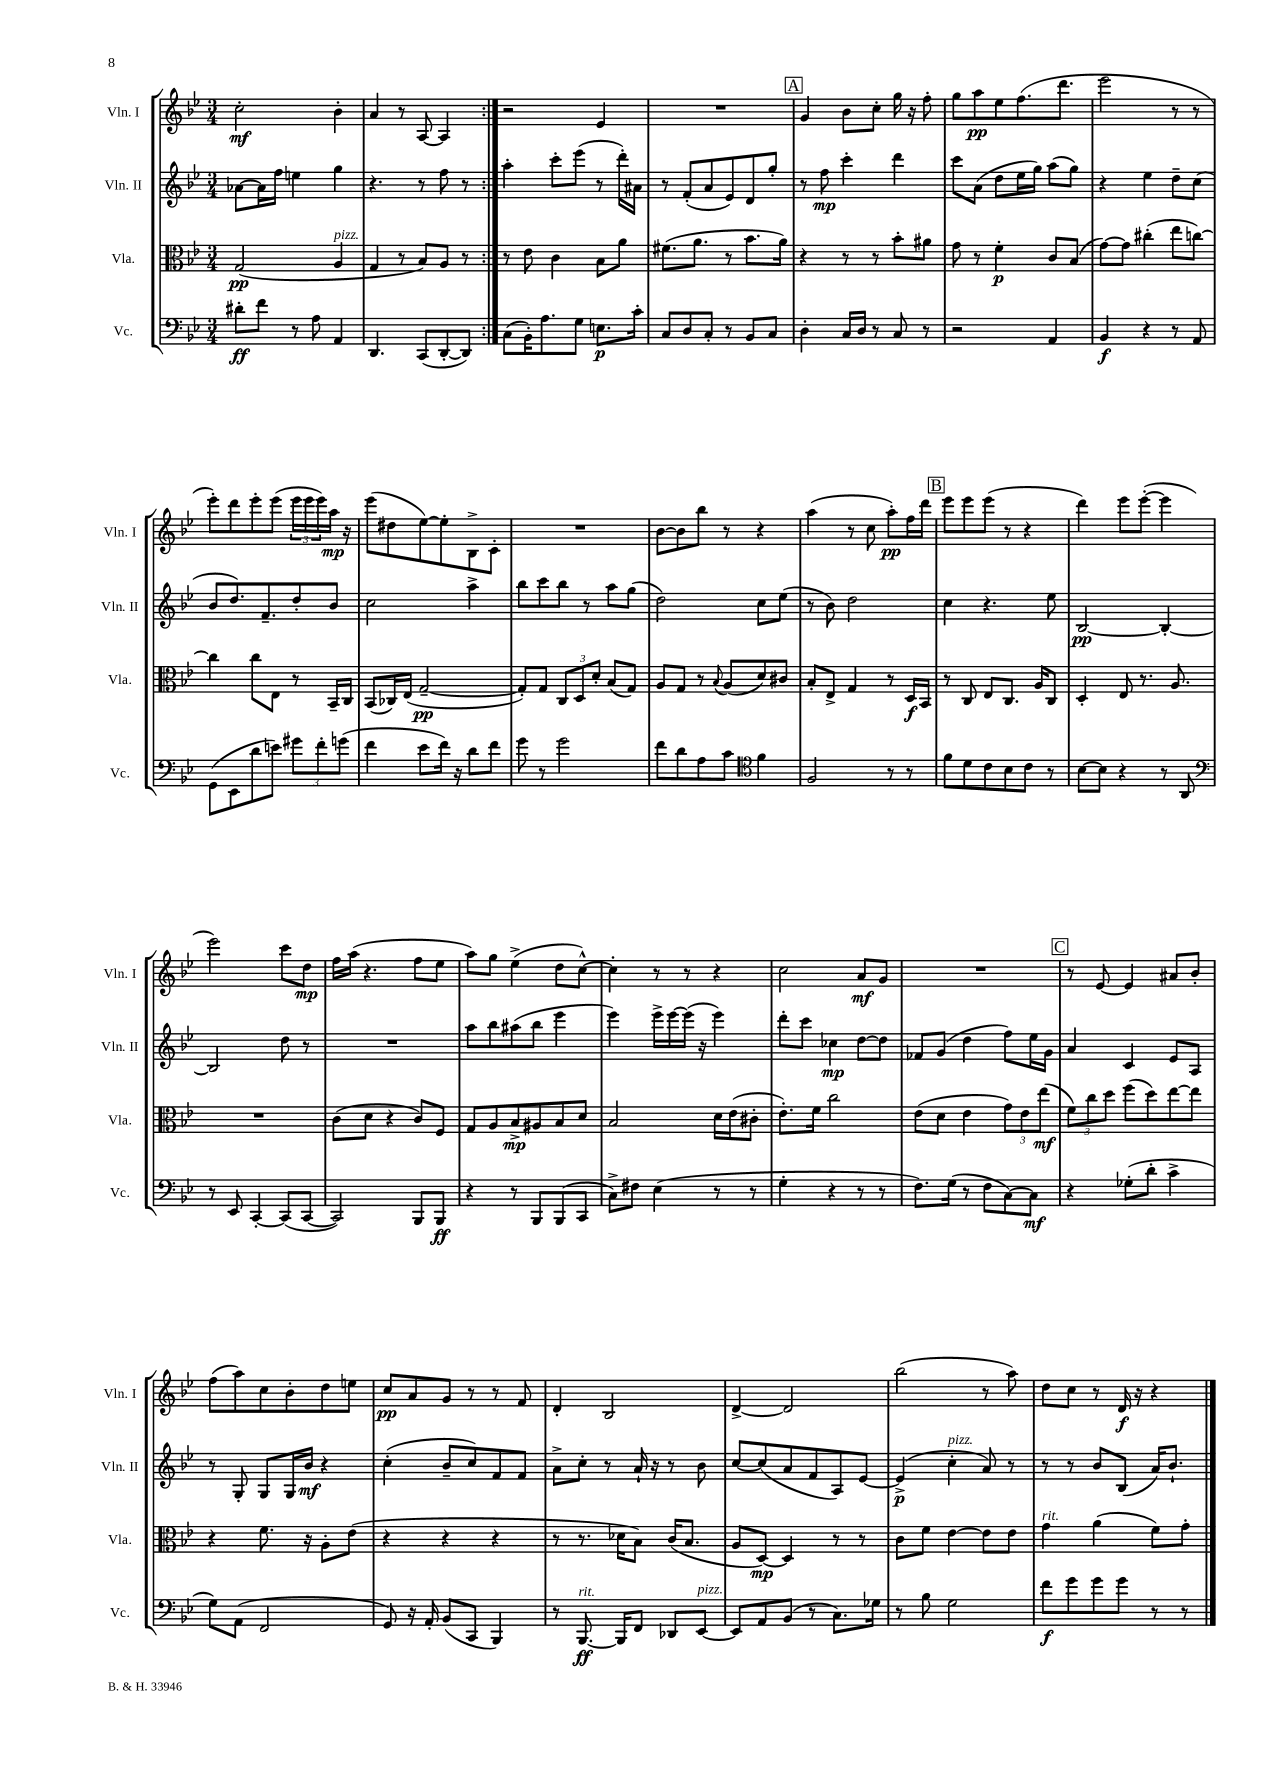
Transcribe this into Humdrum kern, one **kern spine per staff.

**kern	**kern	**kern	**kern
*staff4	*staff3	*staff2	*staff1
*clefF4	*clefC3	*clefG2	*clefG2
*k[b-e-]	*k[b-e-]	*k[b-e-]	*k[b-e-]
*M3/4	*M3/4	*M3/4	*M3/4
8d#'\L	(2G/	[8a-\L	2cc'\
8f\J	.	16a-\]L	.
.	.	16ff\JJ	.
8r	.	4ee\	.
8A\	.	.	.
4AA/	4A/	4gg\	4b-'\
=	=	=	=
4.DD/	4G/	4.r	4a/
.	8r	.	8r
(8CC/L	8B-/L)	8r	[8A/
[8DD'/	8A/J	8ff\	4A/]
8DD/]J)	8r	8r	.
=:|!	=:|!	=:|!	=:|!
(8C\L	8r	4aa'\	2r
16BB-'\K)	8e-\	.	.
8.A\	.	.	.
.	4c\	8ccc'\L	.
8G\J	.	(8eee-\J	.
8.E\L	8B-\L	8r	4e-/
.	8a\J	16ddd'\LL)	.
16c'\Jk	.	16a#\JJ	.
=	=	=	=
8C/L	(8.f#\L	8r	2.r
8D/	.	(8f'/L	.
.	8.a\J	.	.
8C'/J	.	8a/	.
8r	8r	8e-/)	.
8BB-/L	8.b-\L	8d/	.
8C/J	.	8gg'/J	.
.	16a\Jk)	.	.
=	=	=	=
4D'\	4r	8r	4g/
.	.	8ff\	.
16C/LL	8r	4ccc'\	8b-\L
16D/JJ	.	.	.
8r	8r	.	8cc'\J
8C/	8b-'\L	4ddd\	16gg\
.	.	.	16r
8r	8a#\J	.	8ff'\
=	=	=	=
2r	8g\	8ccc\L	8gg\L
.	8r	(8a\J	8aa\
.	4f'\	8dd\L	8ee-\
.	.	16ee-\L	(8.ff\
.	.	16gg\JJ)	.
4AA/	8c/L	(8aa\L	.
.	.	.	8.ddd\J
.	(8B-/J	8gg\J)	.
=	=	=	=
4BB-/	[8g\L)	4r	2eee-\
.	8g\]J	.	.
4r	(4cc#'\	4ee-\	.
8r	8ee-\L	8dd~\L	8r
8AA/	[8cc\J)	(8cc\J	8r
=	=	=	=
(8GG\L	4cc\]	8b-/L	8eee-'\L)
8EE-\	.	8.dd/)	8ddd\
8d\	8cc\L	.	8eee-'\
.	.	8.f~/	.
8e\J)	8E-\J	.	(8eee-\J
12g#\L	8r	8dd'/	24eee-\LL
.	.	.	24eee-\
12f'\	.	.	24eee-\)
.	16BB-~/LL	8b-/J	16aa\JJ
(12g\J	.	.	.
.	16C/JJ	.	16r
=	=	=	=
4f\	(8BB-/L	2cc\	(8eee-\L
.	16C-/L)	.	8dd#\
.	(16E-/JJ	.	.
8e-\L	[2G~/	.	[8ee-\)
16f\Jk)	.	.	8ee-'\]
16r	.	.	.
8d\L	.	4aa^\	8B-^\
8f\J	.	.	8c'\J
=	=	=	=
8g\	8G'/]L)	8bb-\L	2.r
8r	8G/J	8ccc\	.
2g\	12C/L	8bb-\J	.
.	12D/	.	.
.	.	8r	.
.	12d'/J	.	.
.	(8B-/L	8aa\L	.
.	8G/J)	(8gg\J	.
=	=	=	=
8f\L	8A/L	2dd\)	[8b-\L
8d\	8G/J	.	8b-\]
8A\	8r	.	8bb-\J
.	8qqB-/	.	.
8c\J	(8A/L	.	8r
*clefC4	*	*	*
4f\	8d/)	8cc\L	4r
.	8c#/J	(8ee-\J	.
=	=	=	=
2F/	8B-'/L	8r	(4aa\
.	8E-^/J	8b-\)	.
.	4G/	2dd\	8r
.	.	.	8cc\
8r	8r	.	8aa'\L)
8r	16D/LL	.	16ff\L
.	16BB-/JJ	.	16ddd\JJ
=	=	=	=
8f\L	8r	4cc\	8eee-\L
8d\	8C/	.	8eee-\
8c\	8E-/L	4.r	(8eee-\J
8B-\	8.C/J	.	8r
8c\J	.	.	4r
.	16A/LK	.	.
8r	8C/J	8ee-\	.
=	=	=	=
[8B-\L	4D'/	[2B-/	4ddd\)
8B-\]J	.	.	.
4r	8E-/	.	8eee-\L
.	8.r	.	([8eee-'\J
8r	.	4B-'/_	4eee-\]
.	8.A/	.	.
8AA/	.	.	.
=	=	=	=
*clefF4	*	*	*
8r	2.r	2B-/]	2eee-\)
8EE-/	.	.	.
[4CC'/	.	.	.
(8CC/]L	.	8dd\	8ccc\L
[8CC/J	.	8r	8dd\J
=	=	=	=
2CC/])	(8c\L	2.r	16ff\LL
.	.	.	(16aa\JJ
.	8d\J	.	4.r
.	4r	.	.
8BBB-/L	8c/L)	.	8ff\L
8BBB-/J	8F/J	.	8ee-\J
=	=	=	=
4r	8G/L	8aa\L	8aa\L)
.	8A/	8bb-\	8gg\J
8r	8B-^/	(8aa#\	(4ee-^\
8BBB-/L	8A#/	8bb-\J	.
(8BBB-/	8B-/	4eee-\	8dd\L
8CC/J	8d/J	.	[8cc^^\J)
=	=	=	=
8C^\L)	2B-/	4eee-\)	4cc'\]
8F#\J	.	.	.
(4E-\	.	16eee-^\LL	8r
.	.	[16eee-\	.
.	.	(16eee-\]JJ	8r
.	.	16r	.
8r	16d\LL	4eee-\)	4r
.	(16e-\J	.	.
8r	8c#'\J	.	.
=	=	=	=
4G'\	8.e-'\L)	8ddd'\L	2cc\
.	.	8ccc\J	.
.	16f\Jk	.	.
4r	2cc\	4cc-\	.
8r	.	[8dd\L	8a/L
8r	.	8dd\]J	8g/J
=	=	=	=
8.F\L)	(8e-\L	8f-/L	2.r
.	8d\J	(8g/J	.
(16G\Jk	.	.	.
8r	4e-\	4dd\	.
8F\L	.	.	.
[8C\)	12g\L)	8ff\L)	.
.	12e-\	.	.
8C\]J	.	16ee-\L	.
.	(12ee-\J	.	.
.	.	16g\JJ	.
=	=	=	=
4r	12f\L)	4a/	8r
.	12cc\	.	.
.	.	.	[8e-/
.	12dd\J	.	.
(8G-'\L	(8ff\L	4c/	4e-/]
8d'\J	8dd\)	.	.
4c^\	[8ee-\	8e-/L	8a#/L
.	8ee-\]J	8A/J	8b-'/J
=	=	=	=
8G\L)	4r	8r	(8ff\L
(8AA\J	.	8G'/	8aa\)
2FF/	8.f\	8G/L	8cc\
.	.	16G/L	8b-'\
.	16r	16b-/JJ	.
.	8A'\L	4r	8dd\
.	(8e-\J	.	8ee\J
=	=	=	=
8GG/)	4r	(4cc'\	8cc/L
16r	.	.	8a/
16AA'/	.	.	.
(8BB-/L	4r	8b-~/L	8g/J
8CC/J	.	8cc/)	8r
4BBB-/)	4r	8f/	8r
.	.	8f/J	8f/
=	=	=	=
8r	8r	8a^\L	4d'/
[8.BBB-/	8.r	8cc'\J	.
.	.	8r	2B-/
16BBB-/]LK	16d-\LK	.	.
8FF/J	8B-\J)	16a`/	.
.	.	16r	.
8DD-/L	(16c/LK	8r	.
.	8.B-/J	.	.
[8EE-/J	.	8b-\	.
=	=	=	=
8EE-/]L	8A/L	[8cc/L	[4d^/
8AA/	[8D/J)	(8cc/]	.
(8BB-/J	4D/]	8a/	2d/]
8r	.	8f/	.
8.C\L)	8r	8A/)	.
.	8r	[8e-/J	.
16G-\Jk	.	.	.
=	=	=	=
8r	8c\L	(4e-^/]	(2bb-\
8B-\	8f\J	.	.
2G\	[4e-\	4cc'\	.
.	8e-\]L	8a/)	8r
.	8e-\J	8r	8aa\)
=	=	=	=
8f\L	4g\	8r	8dd\L
8g\	.	8r	8cc\J
8g\	(4a\	8b-/L	8r
8g\J	.	(8B-/J	16d/
.	.	.	16r
8r	8f\L)	16a/LK)	4r
.	.	8.b-`/J	.
8r	8g'\J	.	.
==	==	==	==
*-	*-	*-	*-
